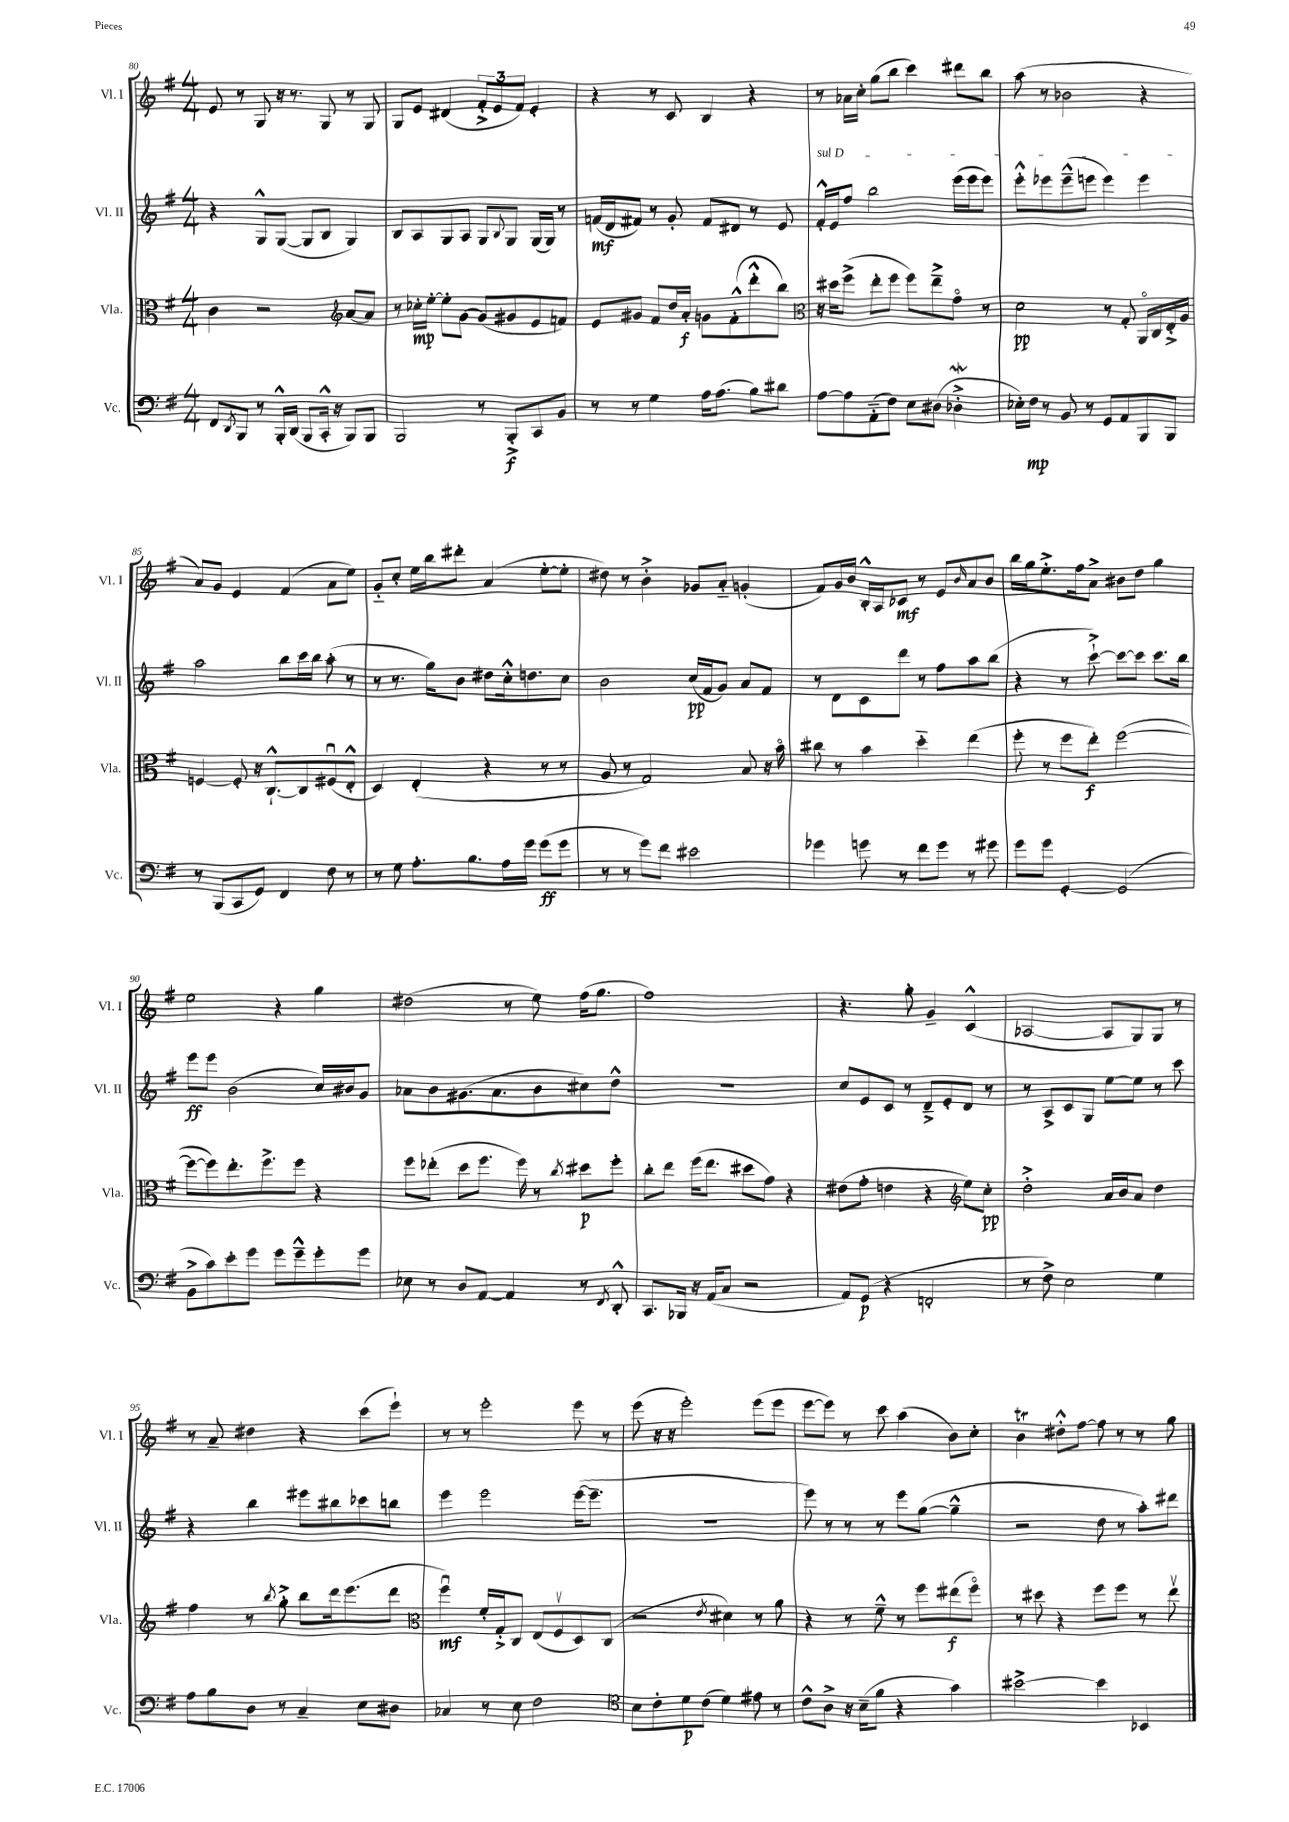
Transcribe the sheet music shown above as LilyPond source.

<<
\new StaffGroup <<
\new Staff = "s0" \with { instrumentName = "Vl. I" shortInstrumentName = "Vl. I" } {
    \clef treble \key g \major \numericTimeSignature \time 4/4
    e'8 r8 g8 r16 r8. g8 r8 g8 |
    g8 e'8 dis'4( \tuplet 3/2 { fis'8-.-> e'8 fis'8) } e'4-. |
    r4 r8 c'8 b4 r4 |
    r8 aes'16 c''16-. g''8( b''8 c'''4) dis'''8 b''8 |
    a''8( r8 bes'2 r4 |
    a'8) g'8 e'4 fis'4( a'8 e''8) |
    g'8-_ c''8-. e''16 b''16 dis'''8-. a'4( e''8~-. e''8-. |
    dis''8) r8 b'4-.-> ges'8 a'8-_ g'4-.( |
    fis'8) g'16 b'16 b16-.-^ a16 ces'8\mf r8 e'8 \grace { b'16 } a'8 b'8 |
    b''16 g''16 e''8.-.-> fis''16 a'8-> bis'8 d''8 g''4 |
    e''2 r4 g''4 |
    dis''2( r8 e''8) fis''16( g''8. |
    fis''1) |
    r4. g''8-. g'4-- c'4-^( |
    aes2~ aes8 g8) g8 r8 |
    r8 a'8-- dis''4 r4 c'''8( e'''8-!) |
    r8 r8 e'''2-. e'''8 r8 |
    e'''8( r16 r16 e'''2-.) e'''8( e'''8 |
    e'''8~ e'''8) r8 c'''8 a''4( b'8) c''8-. |
    b'4\trill dis''8-.-^ fis''8~ fis''8 r8 r8 g''8 \bar "|." |
}
\new Staff = "s1" \with { instrumentName = "Vl. II" shortInstrumentName = "Vl. II" } {
    \clef treble \key g \major \numericTimeSignature \time 4/4
    r4 g8-^ g8~( g8 b8 g4) |
    b8 a8 g8 a8 g8 \appoggiatura { b8 } g8 g16( g16) r8 |
    f'16\mf( d'16 fis'8) r8 g'8-. fis'8 dis'8 r8 e'8 |
    \once \override TextSpanner.bound-details.left.text = \markup { \italic "sul D" } fis'16-.-^\startTextSpan e'16 fis''8 b''2 e'''16( e'''16 e'''8) |
    e'''8-.-^ ees'''8 ees'''8---^( e'''8 e'''4) e'''4\stopTextSpan |
    a''2 b''8 c'''16 b''16 a''8-.( r8 |
    r8 r8. g''16) b'8 dis''8 c''16-.-^ d''8. c''8 |
    b'2 c''16\pp( fis'16 g'8) a'8 fis'8 |
    r8 d'8 c'8 d'''8 r8 fis''8 a''8 b''8( |
    r4 r8 c'''8~-!->) c'''8~ c'''8 c'''8. b''16 |
    e'''8\ff e'''8 b'2( c''16) bis'16 g'8 |
    aes'8 b'8 gis'8.( aes'8. b'8 cis''8) d''8-^ |
    R1 |
    c''8 e'8 c'8 r8 d'8---> e'8-. d'8 r8 |
    r8 a8-> c'8 g8 e''8~ e''8 r8 c'''8 |
    r4 b''4 eis'''8 bis''8 ces'''8 b''8 |
    e'''4 e'''2 e'''16~( e'''8.-- |
    R1 |
    e'''8) r8 r8 r8 e'''8 g''8~( g''4---^ |
    r2 d''8 r8 a''8-.) dis'''8 \bar "|." |
}
\new Staff = "s2" \with { instrumentName = "Vla." shortInstrumentName = "Vla." } {
    \clef alto \key g \major \numericTimeSignature \time 4/4
    c'4 r2 \clef treble a'8~ a'8 |
    r8 ces''16-.\mp e''16~-. e''8-. g'8~ g'8( gis'8 e'8 f'8) |
    e'8 gis'8 fis'8 d''16 a'16-.\f g'8 fis'8-.-^( d'''8-.-^ b''8) |
    \clef alto r16 dis''16 fis''8->( e''8-. fis''8 fis''8) e''8---> g'8\flageolet r8 |
    d'2\pp r8 g8-. a,16\flageolet c16 e16-.-> a16 |
    f4~ f8-. r16 c8.~-!-^ c8 fis8\downbow( e8-.-^ |
    d4) e4-.( r4 r8 r8 |
    a8 r8 g2) b8 r16 b'16\flageolet |
    cis''8 r8 b'4 d''4-_ e''4( |
    fis''8-. r8 fis''8 e''8-.\f) fis''2~( |
    fis''8~ fis''8) e''8.-. fis''8.-> fis''8 r4 |
    fis''8 ees''8-.( d''8 fis''8. fis''16) r8 \acciaccatura { c''8 } dis''8\p fis''8-. |
    c''8-. e''8 fis''16( e''8. dis''8 g'8) r4 |
    eis'8( g'8-. e'4 r4 \clef treble e''8) c''8-.\pp |
    d''2-.-> a'16 b'16 a'8 d''4 |
    fis''4 r8 \acciaccatura { b''8 } g''8-.-> b''8 d'''16 e'''8.( d'''8 |
    \clef alto fis''4\downbow\mf) fis'16-. g16-.-> c8 e8( fis8\upbow d8) c8( |
    r2 \acciaccatura { e'8 } dis'4) r8 a'8 |
    r4 r8 fis'8---^ r8 fis''8 eis''8\f( fis''8\flageolet) |
    r8 dis''8 r4 fis''8 fis''8 r8 e''8\upbow \bar "|." |
}
\new Staff = "s3" \with { instrumentName = "Vc." shortInstrumentName = "Vc." } {
    \clef bass \key g \major \numericTimeSignature \time 4/4
    fis,8 \acciaccatura { d,8 } b,,8 r8 b,,16-.-^ d,16( b,,8 c,16-.-^ r16 b,,8) b,,8 |
    b,,2 r8 b,,8-.->\f c,8 b,8 |
    r8 r8 g4 a16 a8.( b8) dis'8 |
    a8~ a8 a,8-_( fis8) e8 dis8( des4-.->\mordent |
    ees16-.) fis16\mp r8 b,8 r8 g,8 a,8 b,,8 b,,8 |
    r8 b,,8( c,8 g,8) fis,4 fis8 r8 |
    r8 g8 a8.-. b8. a16 g'16 g'8\ff( g'8 |
    r8 r8 g'8) fis'8 eis'2 |
    ges'4 g'8 r8 fis'8 g'8 r8 gis'8 |
    g'8 g'8 g,4~-. g,2( |
    b,8-> c'8) e'8-. g'8 g'8 g'8---^ g'8-. g'8 |
    ees8 r8 d8 a,8~ a,4 r8 \acciaccatura { fis,8 } d,8-.-^ |
    c,8. bes,,16 r16 a,16( c8 r2 |
    a,8) g,8\p( r4 f,2-. |
    r8 fis8->) e2 g4 |
    a8 b8 d8 r8 c4-- e8 dis8 |
    ces4 r8 e8 fis2 |
    \clef tenor b8 c'8-. d'8\p c'8( d'4) eis'8 r8 |
    c'8-^ a8-> r16 b16--( fis'8 r4 g'4) |
    bis'2~-> bis'4 bes,4 \bar "|." |
}
>>
>>
\layout { \context { \Score currentBarNumber = #80 } }
